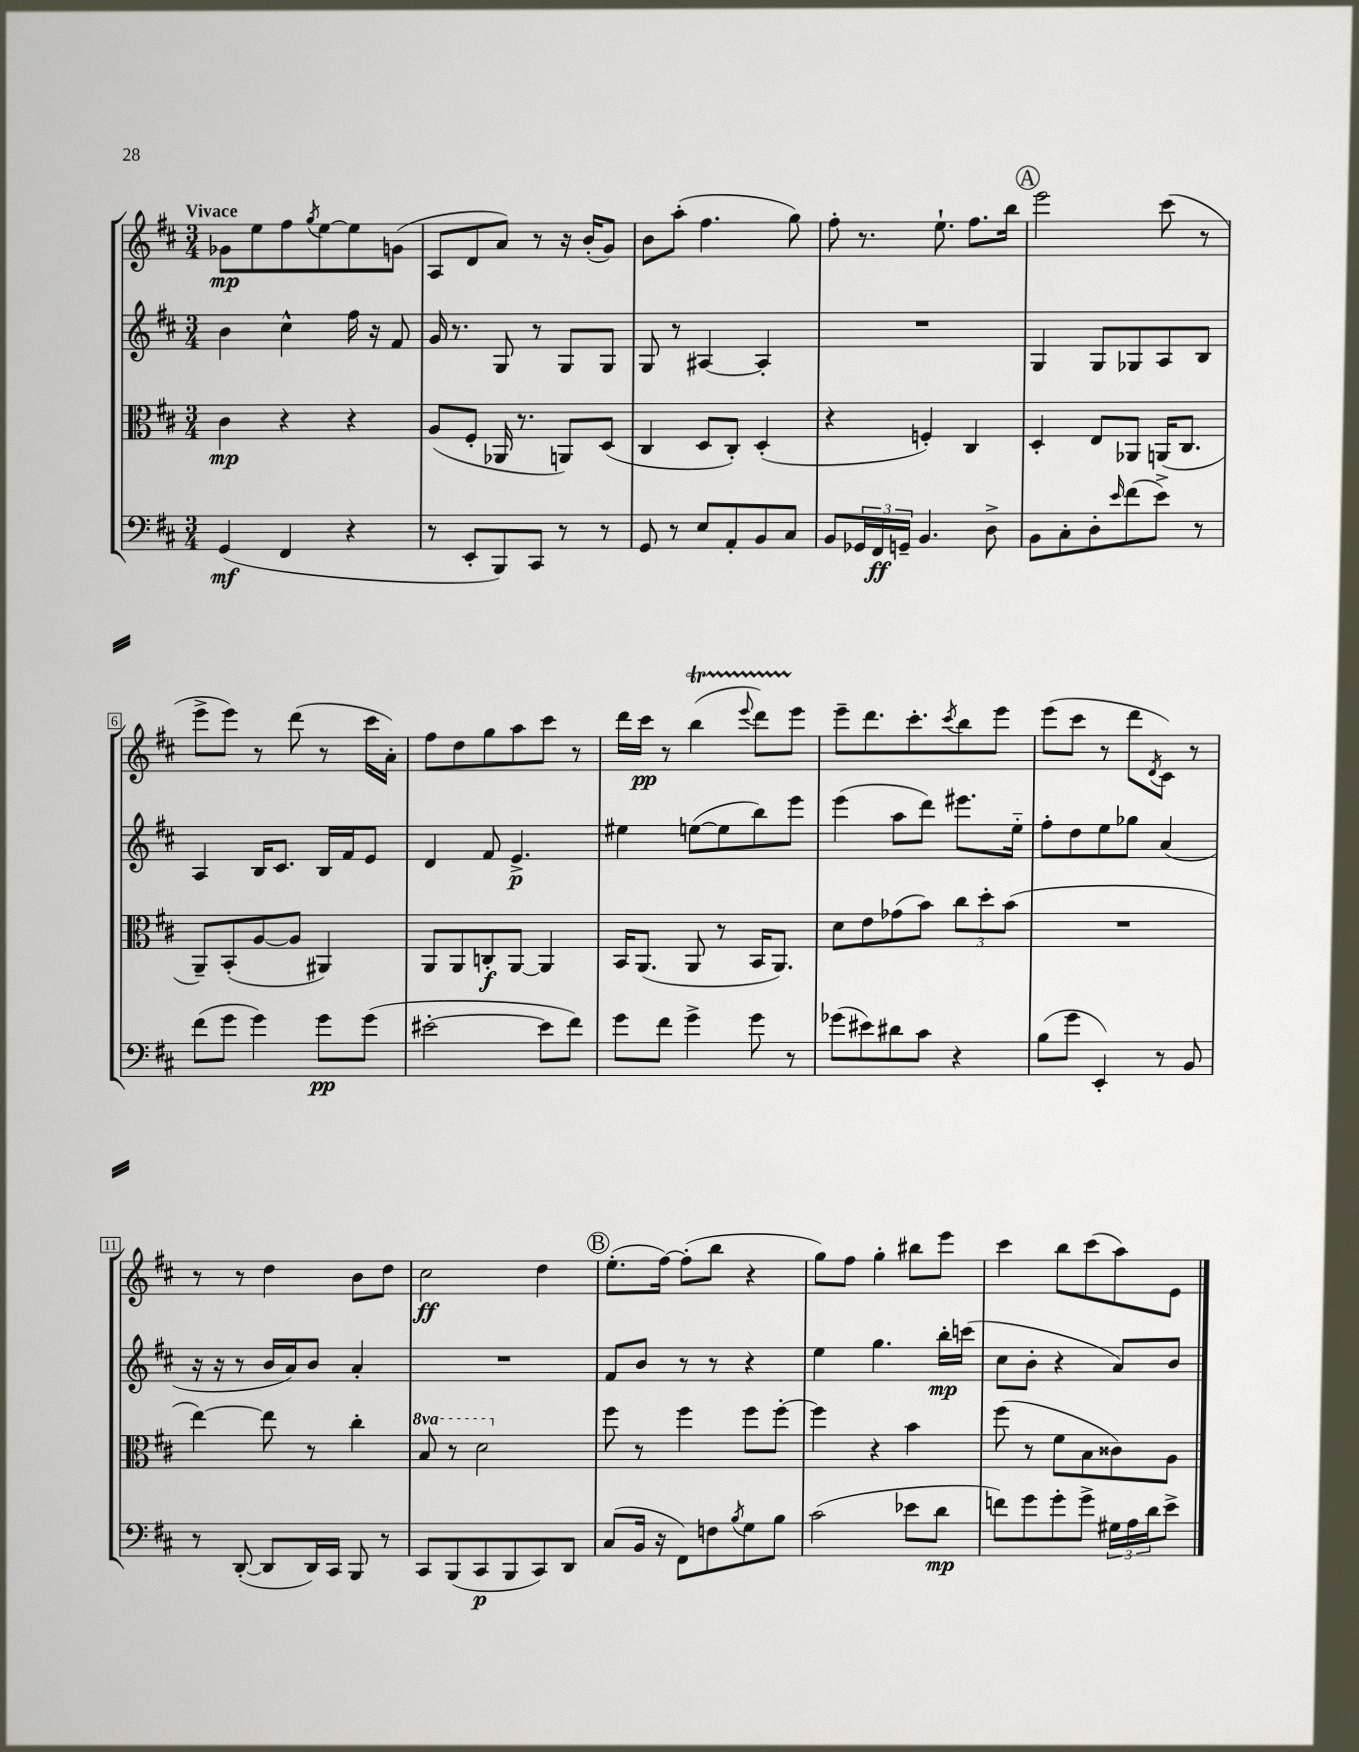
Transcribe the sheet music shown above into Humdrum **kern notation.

**kern	**dynam	**kern	**dynam	**kern	**dynam	**kern	**dynam
*part4	*part4	*part3	*part3	*part2	*part2	*part1	*part1
*staff4	*staff4	*staff3	*staff3	*staff2	*staff2	*staff1	*staff1
*clefF4	*	*clefC3	*	*clefG2	*	*clefG2	*
*k[f#c#]	*	*k[f#c#]	*	*k[f#c#]	*	*k[f#c#]	*
*M3/4	*	*M3/4	*	*M3/4	*	*M3/4	*
=1	=1	=1	=1	=1	=1	=1	=1
!	!	!	!	!	!	!LO:TX:a:B:t=Vivace	!
(4GG/	mf	4c#\	mp	4b\	.	8g-X\L	mp
.	.	.	.	.	.	8ee\	.
4FF#/	.	4r	.	4cc#^^\	.	8ff#\	.
.	.	.	.	.	.	8qgg/	.
.	.	.	.	.	.	[8ee\	.
4r	.	4r	.	16ff#\	.	8ee\]	.
.	.	.	.	16r	.	.	.
.	.	.	.	8f#/	.	(8gn\J	.
=2	=2	=2	=2	=2	=2	=2	=2
8r	.	(8A/L	.	16g/	.	8A/L	.
.	.	.	.	8.r	.	.	.
8EE'/L	.	8F#'/J	.	.	.	8d/	.
8BBB/)	.	16AA-X/	.	8G/	.	8a/J)	.
.	.	8.r	.	.	.	.	.
8CC#/J	.	.	.	8r	.	8r	.
8r	.	8AAn/L)	.	8G/L	.	16r	.
.	.	.	.	.	.	(16b'/KL	.
8r	.	(8D/J	.	8G/J	.	8g/J)	.
=3	=3	=3	=3	=3	=3	=3	=3
8GG/	.	4C#/	.	8G/	.	8b\L	.
8r	.	.	.	8r	.	(8aa'\J	.
8E/L	.	8D/L	.	[4A#X/	.	4.ff#\	.
8AA'/	.	8C#'/J)	.	.	.	.	.
8BB/	.	(4D'/	.	4A#'/]	.	.	.
8C#/J	.	.	.	.	.	8gg\)	.
=4	=4	=4	=4	=4	=4	=4	=4
8BB/L	.	4r	.	2.r	.	8ff#'\	.
24GG-X/L	.	.	.	.	.	8.r	.
24FF#/	ff	.	.	.	.	.	.
24GGn~/JJ	.	.	.	.	.	.	.
4.BB/	.	4Fn'/)	.	.	.	.	.
.	.	.	.	.	.	8.ee`\	.
.	.	4C#/	.	.	.	8.ff#\L	.
8D^\	.	.	.	.	.	.	.
.	.	.	.	.	.	16bb\Jk	.
!!LO:REH:place=s1:t=A
=5	=5	=5	=5	=5	=5	=5	=5
8BB\L	.	4D'/	.	4G/	.	2eee\	.
8C#'\	.	.	.	.	.	.	.
8D'\	.	8E/L	.	8G/L	.	.	.
16qqe/	.	.	.	.	.	.	.
(8f#\	.	8AA-X/J	.	8G-X/	.	.	.
8e^\J)	.	(16AAn/KL	.	8A/	.	(8ccc#\	.
.	.	8.C#/J	.	.	.	.	.
8r	.	.	.	8B/J	.	8r	.
!!LO:LB:g=z
=6	=6	=6	=6	=6	=6	=6	=6
(8f#\L	.	8AA~/L)	.	4A/	.	8eee^\L	.
8g\J	.	(8BB'/	.	.	.	8eee\J)	.
4g\)	.	[8A/	.	16B/KL	.	8r	.
.	.	.	.	8.c#/J	.	.	.
.	.	8A/J]	.	.	.	(8ddd\	.
8g\L	pp	4AA#X/)	.	16B/LL	.	8r	.
.	.	.	.	16f#/J	.	.	.
(8g\J	.	.	.	8e/J	.	16ccc#\LL	.
.	.	.	.	.	.	16a'\JJ)	.
=7	=7	=7	=7	=7	=7	=7	=7
[2e#X'\	.	8AA/L	.	4d/	.	8ff#\L	.
.	.	8AA/	.	.	.	8dd\	.
.	.	8Cn'/	f	8f#/	.	8gg\	.
.	.	[8AA/J	.	4.e^/	p	8aa\	.
8e#\L]	.	4AA/]	.	.	.	8ccc#\J	.
8f#\J)	.	.	.	.	.	8r	.
=8	=8	=8	=8	=8	=8	=8	=8
8g\L	.	16BB/KL	.	4ee#X\	.	16ddd\LL	.
.	.	(8.AA/J	.	.	.	16ccc#\JJ	pp
8f#\J	.	.	.	.	.	8r	.
4g^\	.	8AA/	.	([8een\L	.	(4bbT\	.
.	.	8r	.	8ee\]	.	.	.
.	.	.	.	.	.	8qqeee/	.
8g\	.	16BB/KL	.	8bb\)	.	8dddTTT\L)	.
.	.	8.AA/J)	.	.	.	.	.
8r	.	.	.	8eee\J	.	8eee\J	.
=9	=9	=9	=9	=9	=9	=9	=9
(8g-X\L	.	8d\L	.	(4eee\	.	8eee~\L	.
8e#X\)	.	8e\	.	.	.	8.ddd\	.
8d#X\	.	(8g-X\	.	8aa\L	.	.	.
.	.	.	.	.	.	8.ccc#'\	.
8c#\J	.	8b\J)	.	8ddd\J)	.	.	.
.	.	.	.	.	.	8qccc#/	.
4r	.	12cc#\L	.	8.eee#X\L	.	8bb\	.
.	.	12dd'\	.	.	.	.	.
.	.	.	.	.	.	8eee\J	.
.	.	(12b\J	.	.	.	.	.
.	.	.	.	16ee\Jk	.	.	.
=10	=10	=10	=10	=10	=10	=10	=10
(8B\L	.	2.r	.	8ff#'\L	.	(8eee\L	.
8g\J	.	.	.	8dd\	.	8ccc#\J	.
4EE'/)	.	.	.	8ee\	.	8r	.
.	.	.	.	8gg-X\J	.	8ddd\L	.
.	.	.	.	.	.	8qd/	.
8r	.	.	.	(4a/	.	8c#\J)	.
8BB/	.	.	.	.	.	8r	.
!!LO:LB:g=z
=11	=11	=11	=11	=11	=11	=11	=11
8r	.	[4ee\)	.	16r	.	8r	.
.	.	.	.	16r	.	.	.
([8DD'/	.	.	.	8r	.	8r	.
8DD/L]	.	8ee\]	.	16b/LL	.	4dd\	.
.	.	.	.	16a/J)	.	.	.
16DD/L)	.	8r	.	8b/J	.	.	.
16CC#/JJ	.	.	.	.	.	.	.
8BBB/	.	4cc#'\	.	4a'/	.	8b\L	.
8r	.	.	.	.	.	8dd\J	.
=12	=12	=12	=12	=12	=12	=12	=12
*	*	*8va	*	*	*	*	*
8CC#/L	.	8b/	.	2.r	.	2cc#\	ff
(8BBB/	.	8r	.	.	.	.	.
8CC#/	p	2dd\	.	.	.	.	.
8BBB/	.	.	.	.	.	.	.
8CC#/)	.	.	.	.	.	4dd\	.
8DD/J	.	.	.	.	.	.	.
!!LO:REH:place=s1:t=B
=13	=13	=13	=13	=13	=13	=13	=13
*	*	*X8va	*	*	*	*	*
(8C#/L	.	8ff#\	.	8f#/L	.	(8.ee'\L	.
16BB/Jk	.	8r	.	8b/J	.	.	.
16r	.	.	.	.	.	[16ff#\Jk)	.
8FF#\L)	.	4ff#\	.	8r	.	(8ff#'\L]	.
8Fn\	.	.	.	8r	.	8bb\J	.
8qB/	.	.	.	.	.	.	.
8G\	.	8ff#\L	.	4r	.	4r	.
8B\J	.	[8ff#'\J	.	.	.	.	.
=14	=14	=14	=14	=14	=14	=14	=14
(2c#\	.	4ff#\]	.	4ee\	.	8gg\L)	.
.	.	.	.	.	.	8ff#\J	.
.	.	4r	.	4.gg\	.	4gg'\	.
8e-X\L	.	4b\	.	.	.	8bb#X\L	.
8d\J	mp	.	.	16bb'\LL	mp	8eee\J	.
.	.	.	.	(16cccn\JJ	.	.	.
=15	=15	=15	=15	=15	=15	=15	=15
8fn\L)	.	(8ff#\	.	8cc#\L	.	4ccc#\	.
8g\	.	8r	.	8b'\J	.	.	.
8g'\	.	8f#\L	.	4r	.	8bb\L	.
8g^\J	.	8B\	.	.	.	(8ccc#\	.
24G#X\LL	.	8c##X\)	.	8a/L)	.	8aa\)	.
24A\	.	.	.	.	.	.	.
24d\J	.	.	.	.	.	.	.
8e^\J	.	8A\J	.	8b/J	.	8e\J	.
==	==	==	==	==	==	==	==
*-	*-	*-	*-	*-	*-	*-	*-
